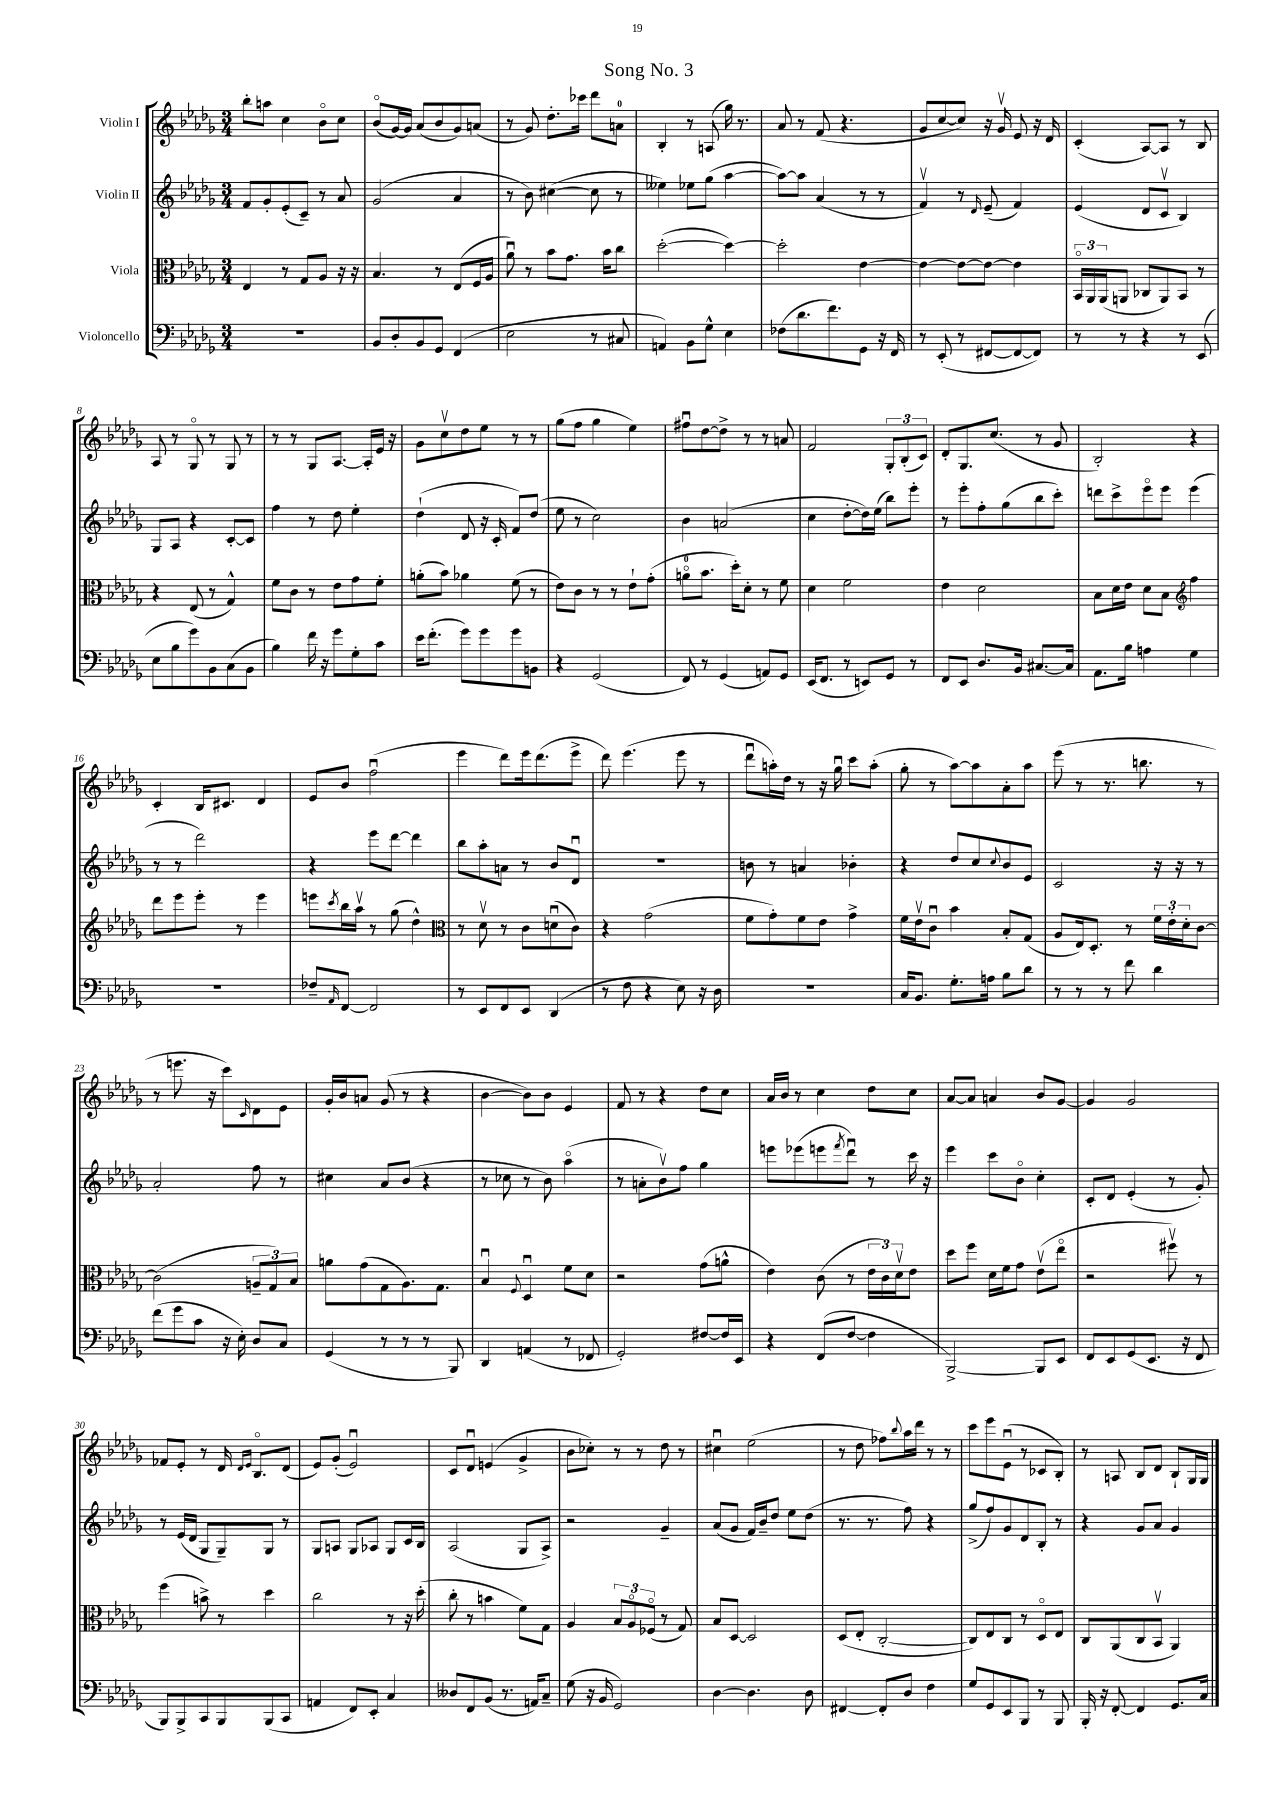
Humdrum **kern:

**kern	**kern	**kern	**kern
*part4	*part3	*part2	*part1
*staff4	*staff3	*staff2	*staff1
*I"Violoncello	*I"Viola	*I"Violin II	*I"Violin I
*clefF4	*clefC3	*clefG2	*clefG2
*k[b-e-a-d-g-]	*k[b-e-a-d-g-]	*k[b-e-a-d-g-]	*k[b-e-a-d-g-]
*M3/4	*M3/4	*M3/4	*M3/4
=1	=1	=1	=1
2.r	4E-/	8f/L	8bb-'\L
.	.	8g-'/	8aan\J
.	8r	(8e-'/	4cc\
.	8G-/L	8c~/J)	.
.	8A-/J	8r	8b-\L
.	16r	8a-/	8cc\J
.	16r	.	.
=2	=2	=2	=2
8BB-/L	4.B-/	(2g-/	(8b-/L
8D-'/	.	.	[16g-/L)
.	.	.	16g-/JJ]
8BB-/	.	.	(8a-/L
8GG-/J	8r	.	8b-/
(4FF/	(8E-/L	4a-/	8g-/)
.	16F/L	.	(8an/J
.	16A-/JJ	.	.
=3	=3	=3	=3
2E-\	8a-u\)	8r	8r
.	8r	8b-\)	8g-/)
.	8b-\L	([4cc#X\	8.dd-'\L
.	8.g-\J	.	.
.	.	.	16ccc-X\Jk
8r	.	8cc#\]	8ddd-\L
.	16b-\KL	.	.
8C#X/	8cc\J	8r	8an\J
=4	=4	=4	=4
4AAn/)	([2dd-'\	4ee--X\)	4B-'/
8BB-\L	.	8ee-X\L	8r
8G-^^\J	.	(8gg-\J	(8An/
4E-\	4dd-\_)	[4aa-\	16gg-\)
.	.	.	8.r
=5	=5	=5	=5
(8F-X\L	2dd-'\]	8aa-\L_)	8a-/
8.d-\	.	8aa-\J]	8r
.	.	(4a-/	(8f/
8.f\)	.	.	.
.	.	.	4.r
8GG-\J	[4e-\	8r	.
16r	.	8r	.
16FF/	.	.	.
=6	=6	=6	=6
8r	4e-\_	4fv/)	8g-/L
(8EE-'/	.	.	[8cc/
8r	8e-\L_	8r	8cc/J])
.	.	16qqd-/	.
[8FF#X/L	8e-\J_	(8e-~/	16r
.	.	.	16g-v/
8FF#/_	4e-\]	4f/)	8e-/
8FF#/J])	.	.	16r
.	.	.	16d-/
=7	=7	=7	=7
8r	24BB-/LL	(4e-/	(4c'/
.	24AA-/	.	.
.	(24AA-/J	.	.
8r	8AAn/J	.	.
4r	8C-X/L	8d-/L	[8A-/L)
.	8AA/)	8cv/J	8A-/J]
8r	8BB-/J	4B-/)	8r
(8EE-/	8r	.	8B-/
!!LO:LB:g=z
=8	=8	=8	=8
8E-\L	4r	8G-/L	8A-/
8B-\	.	8A-/J	8r
8g-\)	(8E-/	4r	8G-/
8BB-\	8r	.	8r
(8C\	4G-^^/)	[8c'/L	8G-/
8BB-\J	.	8c/J]	8r
=9	=9	=9	=9
4B-\)	8f\L	4ff\	8r
.	8c\J	.	8r
16f\	8r	8r	8G-/L
16r	.	.	.
8g-\L	8e-\L	8dd-\	[8.A-/J
8G-'\	8g-\	4ee-'\	.
.	.	.	16A-'/LL]
8c\J	8f'\J	.	16e-/JJ
.	.	.	16r
=10	=10	=10	=10
16e-\KL	(8an'\L	(4dd-`\	8g-\L
(8.f'\J	.	.	.
.	8b-\J)	.	8ccv\
8g-\L)	4a-X\	8d-/	8dd-\
8g-\	.	16r	8ee-\J
.	.	16c'/	.
8g-\	(8f\	8f/L)	8r
8BBn\J	8r	(8dd-/J	8r
=11	=11	=11	=11
4r	8e-\L)	8ee-\	(8gg-\L
.	8c\J	8r	8ff\J
(2GG-/	8r	2cc\)	4gg-\
.	8r	.	.
.	8e-`\L	.	4ee-\)
.	(8g-'\J	.	.
=12	=12	=12	=12
8FF/)	8an\L	4b-\	8ff#Xu\L
8r	8.b-\J	.	[8dd-\
(4GG-/	.	(2an/	8dd-^\J]
.	16dd-'\KL)	.	.
.	8d-'\J	.	8r
8AAn/L)	8r	.	8r
8GG-/J	8f\	.	8an/
=13	=13	=13	=13
(16EE-/KL	4d-\	4cc\	2f/
8.FF/J	.	.	.
8r	2f\	[8dd-'\L	.
8EEn/L)	.	16dd-\L])	.
.	.	(16ee-\JJ	.
8GG-/J	.	8bb-\L)	12G-'/L
.	.	.	(12B-'/
8r	.	8eee-'\J	.
.	.	.	12c/J)
=14	=14	=14	=14
8FF/L	4e-\	8r	8d-'/L
8EE-/J	.	8eee-'\L	8.G-/
8.D-/L	2d-\	8ff'\	.
.	.	.	(8.cc/J
.	.	(8gg-\	.
16BB-/Jk	.	.	.
[8.C#X/L	.	8bb-\	8r
.	.	8ccc'\J)	8g-/
16C#/Jk]	.	.	.
=15	=15	=15	=15
8.AA-\L	8B-\L	8dddn\L	2B-'/)
.	16d-\L	8ccc^\	.
16B-\Jk	16e-\JJ	.	.
4An\	8d-\L	8eee-\	.
.	8B-\J	8eee-\J	.
*	*clefG2	*	*
4G-\	4ff\	(4eee-\	4r
!!LO:LB:g=z
=16	=16	=16	=16
2.r	8ddd-\L	8r	4c'/
.	8eee-\	8r	.
.	8eee-'\J	2ddd-\)	16B-/KL
.	.	.	8.c#X/J
.	8r	.	.
.	4eee-\	.	4d-/
=17	=17	=17	=17
8F-X~/L	8eeen\L	4r	8e-/L
16qqAA-/	8qccc/	.	.
[8FF/J	16bb-\L	.	8b-/J
.	16aa-v\JJ	.	.
2FF/]	8r	8eee-\L	(2ffu\
.	(8gg-\	[8ddd-\J	.
.	4dd-^^\)	4ddd-\]	.
=18	=18	=18	=18
*	*clefC3	*	*
8r	8r	8bb-\L	4eee-\
8EE-/L	8d-v\	8aa-'\	.
8FF/	8r	8an\J	8ddd-\L)
8EE-/J	8c\L	8r	16eee-\k
.	.	.	(8.ddd-\
(4DD-/	(8dnu\	8b-/L	.
.	8c\J)	8d-u/J	8eee-^\J
=19	=19	=19	=19
8r	4r	2.r	8ddd-\)
8F\	.	.	(4.eee-\
4r	(2g-\	.	.
8E-\)	.	.	8eee-\
16r	.	.	8r
16D-\	.	.	.
=20	=20	=20	=20
2.r	8f\L	8bn\	8ddd-u\L
.	8g-'\)	8r	16aan'\L)
.	.	.	16dd-\JJ
.	8f\	4an/	8r
.	8e-\J	.	16r
.	.	.	16gg-u\
.	4g-^\	4b-X'\	8ccc\L
.	.	.	(8aa'\J
=21	=21	=21	=21
16C/KL	16f\LL	4r	8gg-'\
8.BB-/J	16e-v\J	.	.
.	8cu\J	.	8r
8.G-'\L	4b-\	8dd-/L	[8aa-\L)
.	.	8cc/	8aa-\]
16An\Jk	.	.	.
.	.	8qqcc/	.
8B-\L	8B-'/L	8b-/	8a-'\
8d-\J	(8G-/J	8e-/J	8aa-\J
=22	=22	=22	=22
8r	8A-/L	2c/	(8eee-\
8r	16E-/k)	.	8r
.	8.D-'/J	.	.
8r	.	.	8.r
8f\	8r	.	.
.	.	.	8.bbn\
4d-\	24f\LL	16r	.
.	24e-'\	.	.
.	.	16r	.
.	24d-'\J	.	.
.	[8c\J	8r	8r
!!LO:LB:g=z
=23	=23	=23	=23
(8f\L	(2c\]	2a-'/	8r
8g-\	.	.	8.eeen\
8c\J	.	.	.
.	.	.	16r
16r	.	.	8ccc\L)
16E-'\)	.	.	.
.	.	.	16qqc/
8D-/L	12An~/L	8ff\	8d-\
.	12G-/)	.	.
8C/J	.	8r	8e-\J
.	12B-/J	.	.
=24	=24	=24	=24
(4GG-/	8an\L	4cc#X\	16g-'/LL
.	.	.	16b-/J
.	(8g-\	.	8an/J
8r	8G-\	8a-/L	(8g-/
8r	8.A-\)	(8b-/J	8r
8r	.	4r	4r
.	8.G-\J	.	.
8BBB-/)	.	.	.
=25	=25	=25	=25
4DD-/	4B-u/	8r	[4b-\
.	.	8cc-X\	.
.	8qqF/	.	.
(4AAn/	4D-u/	8r	8b-\L])
.	.	8b-\)	8b-\J
8r	8f\L	(4aa-\	4e-/
8FF-X/	8d-\J	.	.
=26	=26	=26	=26
2GG-'/)	2r	8r	8f/
.	.	8an'\L	8r
.	.	8b-v\)	4r
.	.	8ff\J	.
[8F#X/L	(8g-\L	4gg-\	8dd-\L
16F#/L]	8an^^\J	.	8cc\J
16EE-/JJ	.	.	.
=27	=27	=27	=27
4r	4e-\)	8eeen\L	16a-/LL
.	.	.	16b-/JJ
.	.	(8eee-X\	8r
(8FF/L	(8c\	8eeen\	4cc\
.	.	8qfff/	.
[8F/J	8r	8ddd-u\J)	.
4F\]	24e-\LL	8r	8dd-\L
.	24c\)	.	.
.	24d-v\J	.	.
.	8e-\J	16ccc\	8cc\J
.	.	16r	.
=28	=28	=28	=28
[2BBB-^/)	8dd-\L	4eee-\	[8a-/L
.	8ff\J	.	8a-/J]
.	16d-\LL	8ccc\L	4an/
.	16f\J	.	.
.	8g-\J	8b-\J	.
8BBB-/L]	(8e-v\L	4cc'\	8b-/L
8EE-/J	8ee-\J	.	[8g-/J
=29	=29	=29	=29
8FF/L	2r	8c'/L	4g-/]
8EE-/	.	8d-/J	.
(8GG-/	.	(4e-'/	2g-/
8.EE-/J	.	.	.
.	8ff#Xv\)	8r	.
16r	.	.	.
8FF/	8r	8g-'/)	.
!!LO:LB:g=z
=30	=30	=30	=30
8BBB-/L)	(4ff\	8r	8f-X/L
8BBB-^/	.	(16e-/LL	8e-'/J
.	.	16d-/JJ	.
8CC/	8bn^\)	8G-/L	8r
8BBB-/	8r	8G-~/)	16d-/
.	.	.	16qqd-/LL
.	.	.	16qqe-/JJ
.	.	.	8.B-/L
(8BBB-/	4dd-\	8G-/J	.
8CC/J	.	8r	(8d-/J
=31	=31	=31	=31
4AAn/	2cc\	8G-/L	8e-/L)
.	.	8An/J	(8g-'/J
8FF/L)	.	8G-/L	2e-u/)
8EE-'/J	.	8A-X/J	.
4C/	8r	8G-/L	.
.	16r	16c/L	.
.	(16dd-'\	16B-/JJ	.
=32	=32	=32	=32
8D--X/L	8cc'\	(2A-/	8c/L
8FF/	8r	.	8d-u/J
(8BB-/J	4bn\	.	(4en/
8.r	.	.	.
.	8f\L)	8G-/L	4g-^/
16AAn/KL)	.	.	.
8C~/J	8G-\J	8A-^/J)	.
=33	=33	=33	=33
(8G-\	4A-/	2r	8b-\L
16r	.	.	8cc-X'\J)
16BB-/	.	.	.
2GG-/)	12B-/L	.	8r
.	12A-/	.	.
.	.	.	8r
.	(12F-X/J	.	.
.	8r	4g-~/	8dd-\
.	8G-/)	.	8r
=34	=34	=34	=34
[4D-\	8B-/L	(8a-/L	4cc#Xu\
.	[8D-/J	8g-/J	.
4.D-\]	2D-/]	16f/LL)	(2ee-\
.	.	16b-~/J	.
.	.	8dd-/J	.
.	.	8ee-\L	.
8D-\	.	(8dd-\J	.
=35	=35	=35	=35
[4FF#X/	(8D-/L	8.r	8r
.	8E-'/J	.	8dd-\
.	.	8.r	.
8FF#'/L]	[2C'/	.	8ff-X\L)
.	.	.	8qqbb-/
8D-/J	.	8ff\)	16aa-\L
.	.	.	16ddd-\JJ
4F\	.	4r	8r
.	.	.	8r
=36	=36	=36	=36
8G-/L	8C/L])	(8gg-^/L	8ccc\L
8GG-/	8E-/	8ff/)	8eee-\
8EE-/	8C/J	8g-/	(8e-u\J
8BBB-/J	8r	8d-/	8r
8r	8D-/L	8B-'/J	8c-X/L
8BBB-/	8E-/J	8r	8B-'/J)
=37	=37	=37	=37
16BBB-'/	8C/L	4r	8r
16r	.	.	.
[8FF'/	(8AA-/	.	8An/
4FF/]	8C/	8g-/L	8B-/L
.	8BB-v/J	8a-/J	8d-/J
8.GG-/L	4AA-/)	4g-/	8B-`/L
.	.	.	16G-/L
16C/Jk	.	.	16G-/JJ
==	==	==	==
*-	*-	*-	*-
